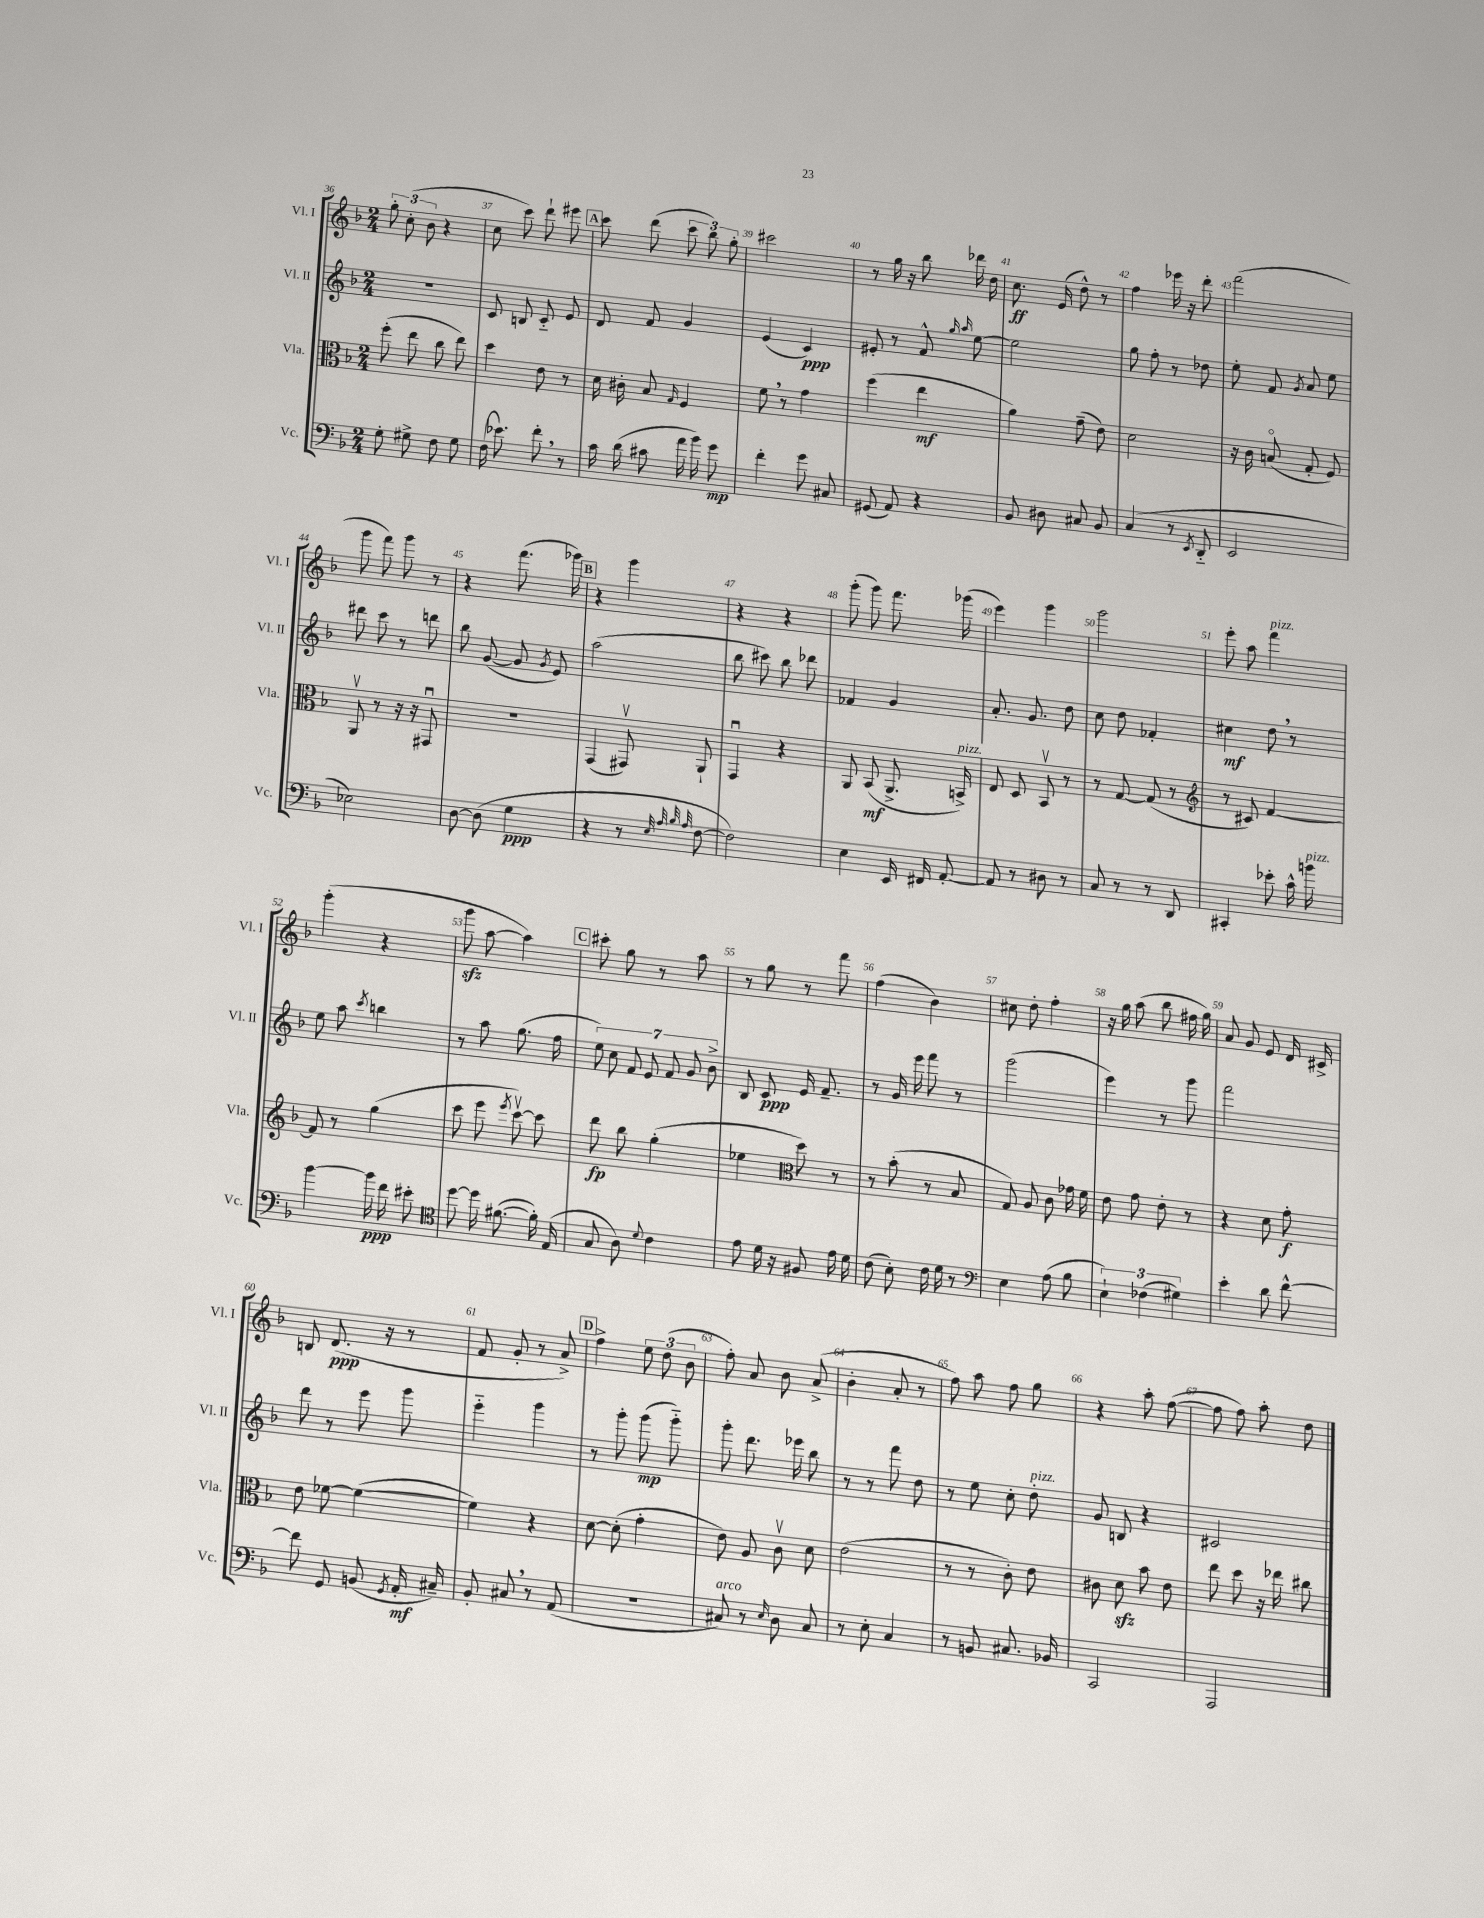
<<
\new StaffGroup <<
\new Staff = "s0" \with { instrumentName = "Vl. I" shortInstrumentName = "Vl. I" } {
    \clef treble \key f \major \numericTimeSignature \time 2/4
    \autoBeamOff \tuplet 3/2 { g''8-. c''8-.( bes'8 } r4 |
    c''8 c'''8) d'''8-! eis'''8 |
    \mark \markup { \box "A" } c'''8 d'''8( \tuplet 3/2 { c'''8 bes''8) g''8-. } |
    cis'''2 |
    r8 g''16 r16 bes''8 des'''16 d''16 |
    c''8.\ff e'16( d''8-^) r8 |
    f''4 ees'''16 r16 d'''8-. |
    f'''2( |
    g'''8 f'''8) g'''8 r8 |
    r4 f'''8.( ges'''16) |
    \mark \markup { \box "B" } r4 g'''4 |
    r4 r4 |
    g'''8-.( g'''8) f'''8. ges'''16( |
    e'''4) g'''4 |
    g'''2 |
    e'''8-. a''8 f'''4^\markup { \italic "pizz." } |
    g'''4-.( r4 |
    g'''8\sfz a''8~ a''4) |
    \mark \markup { \box "C" } cis'''8-. g''8 r8 a''8 |
    r8 g''8 r8 f'''8 |
    f''4( bes'4) |
    cis''8 d''8-. f''4-. |
    r16 g''16 a''8( bes''8 fis''16 g''16) |
    a'8 g'8 e'8 d'16 cis'16-> |
    b8 d'8.\ppp( r16 r8 |
    f'8 g'8-. r8 a'8->) |
    \mark \markup { \box "D" } f''4-> \tuplet 3/2 { e''8 d''8( bes'8 } |
    f''8-.) a'8 bes'8 a'8->( |
    bes'4-. a'8-. r8 |
    f''8) a''8 f''8 g''8 |
    r4 a''8-. f''8~( |
    f''8 f''8) a''8-. d''8 \bar "|." |
}
\new Staff = "s1" \with { instrumentName = "Vl. II" shortInstrumentName = "Vl. II" } {
    \clef treble \key f \major \numericTimeSignature \time 2/4
    \autoBeamOff R2 |
    c'8 b8 c'8-_ e'8 |
    \mark \markup { \box "A" } d'8 f'8 g'4 |
    e'4( c'4\ppp) |
    eis'8-. r8 f'8-^ \grace { g''16 a''16 } e''8~ |
    e''2 |
    g''8 f''8-. r8 des''8 |
    e''8-. f'8 \acciaccatura { g'8 } a'8 e''8 |
    dis'''8 c'''8 r8 d'''8 |
    bes''8 g'8~( g'8 \acciaccatura { g'8 } e'8) |
    \mark \markup { \box "B" } a''2( |
    bes''8 cis'''8) bes''8 des'''8 |
    fes'4 g'4 |
    a'8.-. g'8. d''8 |
    c''8 d''8 fes'4-. |
    cis''4\mf d''8 \breathe r8 |
    e''8 a''8 \acciaccatura { c'''8 } b''4 |
    r8 a''8 g''8.( f''16 |
    \mark \markup { \box "C" } \tuplet 7/4 { e''8) c''8 f'8 e'8 f'8 g'8 bes'8-> } |
    bes8 c'8\ppp e'16 f'8.-- |
    r8 g'16 e'''16 f'''8 r8 |
    g'''2( |
    e'''4) r8 g'''8 |
    f'''2 |
    d'''8 r8 e'''8 g'''8 |
    e'''4-_ g'''4 |
    \mark \markup { \box "D" } r8 g'''8-. g'''8\mp( g'''8-_) |
    g'''8-. d'''8. ees'''16 bes''8 |
    r8 r8 f'''8 d''8 |
    r8 e''8 c''8-. d''8-.^\markup { \italic "pizz." } |
    g'8 b8 r4 |
    cis'2 \bar "|." |
}
\new Staff = "s2" \with { instrumentName = "Vla." shortInstrumentName = "Vla." } {
    \clef alto \key f \major \numericTimeSignature \time 2/4
    \autoBeamOff f''8-.( e''8 c''8 e''8) |
    d''4 e'8 r8 |
    \mark \markup { \box "A" } d'16 cis'16-. bes8 \grace { g16 } f4 |
    f'8 \breathe r8 g'4 |
    f''4( e''4\mf |
    a'4) g'8--( e'8) |
    d'2 |
    r16 c'16 b8\flageolet( g8-. f8) |
    a,8\upbow r8 r16 r16 gis,8\downbow |
    r2 |
    \mark \markup { \box "B" } g,4( gis,8\upbow) a,8-! |
    g,4\downbow r4 |
    a,8 bes,8\mf( a,8.-> b,16->^\markup { \italic "pizz." }) |
    e8 d8 bes,8\upbow r8 |
    r8 g8~ g8( r8 |
    \clef treble r8 cis'8) f'4~ |
    f'8 r8 g''4( |
    c'''8 e'''8 \acciaccatura { e'''8 } c'''8~\upbow) c'''8 |
    \mark \markup { \box "C" } d'''8\fp bes''8 g''4-.( |
    ees''4 \clef alto d''8) r8 |
    r8 bes'8-.( r8 bes8 |
    g8) a8 c'8 ges'16 f'16 |
    e'8 g'8 e'8-. r8 |
    r4 d'8 g'8-.\f |
    e'8 fes'8~ fes'4~( |
    fes'4) r4 |
    \mark \markup { \box "D" } d'8~ d'8-.( g'4-. |
    e'8) a8 c'8\upbow d'8 |
    e'2( |
    r8 r8 c'8-.) e'8 |
    cis'8 d'8\sfz bes'8 e'8 |
    e''8 d''8 r16 ees''16 cis''8 \bar "|." |
}
\new Staff = "s3" \with { instrumentName = "Vc." shortInstrumentName = "Vc." } {
    \clef bass \key f \major \numericTimeSignature \time 2/4
    \autoBeamOff g8-. gis8-> f8 gis8 |
    f16( ees'8.) f'8-. \breathe r8 |
    \mark \markup { \box "A" } c'16 d'16( cis'8 a'16 bes'16) g'8\mp |
    f'4-. g'8 cis8 |
    gis,8( a,8) r4 |
    bes,8 dis8 cis8 bes,8 |
    c4( r8 \acciaccatura { e,8 } d,8-_ |
    e,2 |
    ees2) |
    d8~ d8( g4\ppp |
    \mark \markup { \box "B" } r4 r8 \grace { e32 a32 bes32 a32 } f8~ |
    f2) |
    e4 e,16 fis,16 a,8~-. |
    a,8 r8 dis8 r8 |
    c8 r8 r8 d,8 |
    cis,4-. ees'8-. c'16-^ b'16^\markup { \italic "pizz." } |
    bes'4~ bes'16\ppp f'16 eis'8-. |
    \clef tenor d''8~ d''16 fis'8.~( fis'16-.) e16( |
    \mark \markup { \box "C" } g8 a8) \appoggiatura { d'8 } c'4 |
    e'8 d'16 r16 fis8 e'16 d'16 |
    c'8( bes8-.) c'16 d'16 r8 |
    \clef bass e4 a8( bes8 |
    \tuplet 3/2 { e4-!) fes4( gis4) } |
    e'4-. d'8 f'8~-^ |
    f'8 g,8 b,8( \acciaccatura { g,8 } a,16-.\mf cis16--) |
    bes,8-. cis8 \breathe r8 a,8( |
    \mark \markup { \box "D" } r2 |
    cis8^\markup { \italic "arco" }) r8 \grace { e16 } d8 cis8 |
    r8 e8-. c4 |
    r8 b,8 cis8. bes,16 |
    c,2 |
    a,,2 \bar "|." |
}
>>
>>
\layout { \context { \Score currentBarNumber = #36 \override BarNumber.break-visibility = ##(#f #t #t) barNumberVisibility = #all-bar-numbers-visible } }
